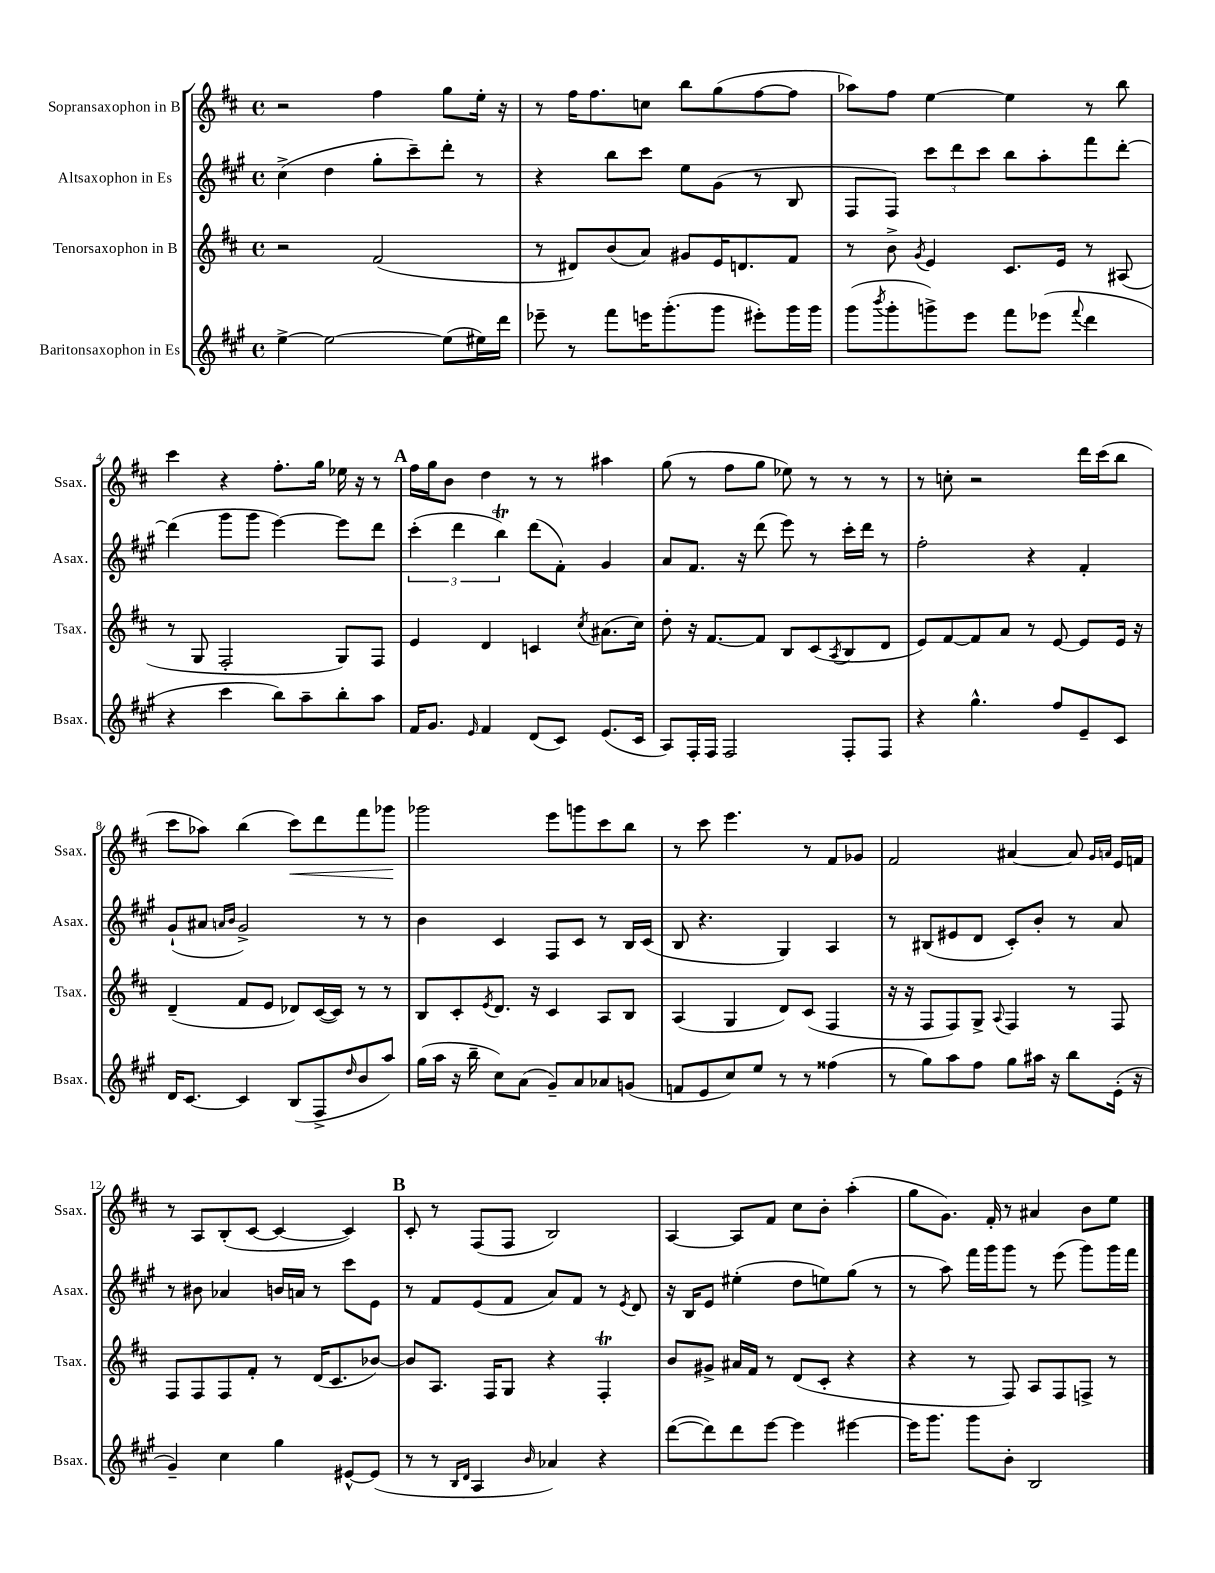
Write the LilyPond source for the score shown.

<<
\new StaffGroup <<
\new Staff = "s0" \with { instrumentName = "Sopransaxophon in B" shortInstrumentName = "Ssax." } {
    \clef treble \key d \major \defaultTimeSignature \time 4/4
    r2 fis''4 g''8 e''16-. r16 |
    r8 fis''16 fis''8. c''8 b''8 g''8( fis''8~ fis''8 |
    aes''8) fis''8 e''4~ e''4 r8 b''8 |
    cis'''4 r4 fis''8.-. g''16 ees''16 r16 r8 |
    \mark \markup { \bold "A" } fis''16 g''16 b'8 d''4 r8 r8 ais''4 |
    g''8( r8 fis''8 g''8 ees''8) r8 r8 r8 |
    r8 c''8-. r2 d'''16 cis'''16( b''8 |
    cis'''8 aes''8) b''4( cis'''8\<) d'''8 fis'''8 ges'''8\! |
    ges'''2 e'''8 g'''8 cis'''8 b''8 |
    r8 cis'''8 e'''4. r8 fis'8 ges'8 |
    fis'2 ais'4~ ais'8 \grace { g'16 a'16 } e'16 f'16 |
    r8 a8 b8-.( cis'8~ cis'4~ cis'4) |
    \mark \markup { \bold "B" } cis'8-. r8 fis8( fis8 b2) |
    a4~ a8 fis'8 cis''8 b'8-. a''4-.( |
    g''8 g'8.) fis'16-. r8 ais'4 b'8 e''8 \bar "|." |
}
\new Staff = "s1" \with { instrumentName = "Altsaxophon in Es" shortInstrumentName = "Asax." } {
    \clef treble \key a \major \defaultTimeSignature \time 4/4
    cis''4->( d''4 gis''8-. cis'''8--) d'''8-. r8 |
    r4 b''8 cis'''8 e''8 gis'8( r8 b8 |
    fis8 fis8) \tuplet 3/2 { cis'''8 d'''8 cis'''8 } b''8 a''8-. fis'''8 d'''8~-. |
    d'''4( gis'''8 gis'''8 e'''4~) e'''8 d'''8 |
    \mark \markup { \bold "A" } \tuplet 3/2 { cis'''4-.( d'''4 b''4\trill) } d'''8( fis'8-.) gis'4 |
    a'8 fis'8. r16 d'''8( e'''8) r8 cis'''16-. d'''16 r8 |
    fis''2-. r4 fis'4-. |
    gis'8-!( ais'8 \grace { a'16 b'16 } gis'2->) r8 r8 |
    b'4 cis'4 fis8 cis'8 r8 b16 cis'16( |
    b8 r4. gis4) a4 |
    r8 bis8( eis'8 d'8 cis'8-.) b'8-. r8 a'8 |
    r8 bis'8 aes'4 b'16 a'16 r8 cis'''8 e'8 |
    \mark \markup { \bold "B" } r8 fis'8 e'8( fis'8 a'8) fis'8 r8 \acciaccatura { e'8 } d'8 |
    r16 b16 e'8 eis''4-.( d''8 e''8) gis''8( r8 |
    r8 a''8) fis'''16 gis'''16 gis'''8 r8 e'''8( gis'''8) gis'''16 fis'''16 \bar "|." |
}
\new Staff = "s2" \with { instrumentName = "Tenorsaxophon in B" shortInstrumentName = "Tsax." } {
    \clef treble \key d \major \defaultTimeSignature \time 4/4
    r2 fis'2( |
    r8 dis'8) b'8( a'8) gis'8 e'16 d'8. fis'8 |
    r8 b'8-> \acciaccatura { g'8 } e'4 cis'8. e'16 r8 ais8( |
    r8 g8 fis2-. g8) fis8 |
    \mark \markup { \bold "A" } e'4 d'4 c'4 \acciaccatura { cis''8 } ais'8.( cis''16) |
    d''8-. r16 fis'8.~ fis'8 b8 cis'8( \acciaccatura { a8 } b8 d'8 |
    e'8) fis'8~ fis'8 a'8 r8 e'8~ e'8 e'16 r16 |
    d'4--( fis'8 e'8 des'8) cis'16~( cis'16) r8 r8 |
    b8 cis'8-. \acciaccatura { e'8 } d'8. r16 cis'4 a8 b8 |
    a4( g4 d'8) cis'8( fis4 |
    r16 r16 fis8 fis8) g8-> \appoggiatura { a8 } fis4 r8 fis8 |
    fis8 fis8 fis8 fis'8-. r8 d'16( cis'8. bes'8~) |
    \mark \markup { \bold "B" } bes'8 a8. fis16 g8 r4 fis4-.\trill |
    b'8 gis'8-> ais'16 fis'16 r8 d'8( cis'8-. r4 |
    r4 r8 fis8) a8 fis8 f8-> r8 \bar "|." |
}
\new Staff = "s3" \with { instrumentName = "Baritonsaxophon in Es" shortInstrumentName = "Bsax." } {
    \clef treble \key a \major \defaultTimeSignature \time 4/4
    e''4~-> e''2~ e''8( eis''16) d'''16 |
    ees'''8-- r8 fis'''8 e'''16 gis'''8.-.( gis'''8 eis'''8-.) gis'''16 gis'''16 |
    gis'''8( \acciaccatura { b'''8 } gis'''8-. g'''8->) e'''8 fis'''8 ees'''8( \appoggiatura { fis'''8 } d'''4 |
    r4 cis'''4 b''8) a''8-- b''8-. a''8 |
    \mark \markup { \bold "A" } fis'16 gis'8. \grace { e'16 } fis'4 d'8( cis'8) e'8.( cis'16 |
    a8) fis16-. fis16 fis2 fis8-. fis8 |
    r4 gis''4.-^ fis''8 e'8-- cis'8 |
    d'16 cis'8.~ cis'4 b8( fis8-> \grace { d''16 } b'8 a''8) |
    gis''16( a''16 r16 b''16-- cis''8) a'8( gis'8--) a'8 aes'8 g'8( |
    f'8 e'8 cis''8) e''8 r8 r8 fisis''4( |
    r8 gis''8) a''8 fis''8 gis''8 ais''16 r16 b''8 e'16-.( r16 |
    gis'4--) cis''4 gis''4 eis'8~-^ eis'8( |
    \mark \markup { \bold "B" } r8 r8 \grace { b16 d'16 } a4 \grace { b'16 } aes'4) r4 |
    d'''8~( d'''8) d'''8 e'''8~ e'''4 eis'''4~ |
    eis'''16 gis'''8. gis'''8 b'8-. b2 \bar "|." |
}
>>
>>
